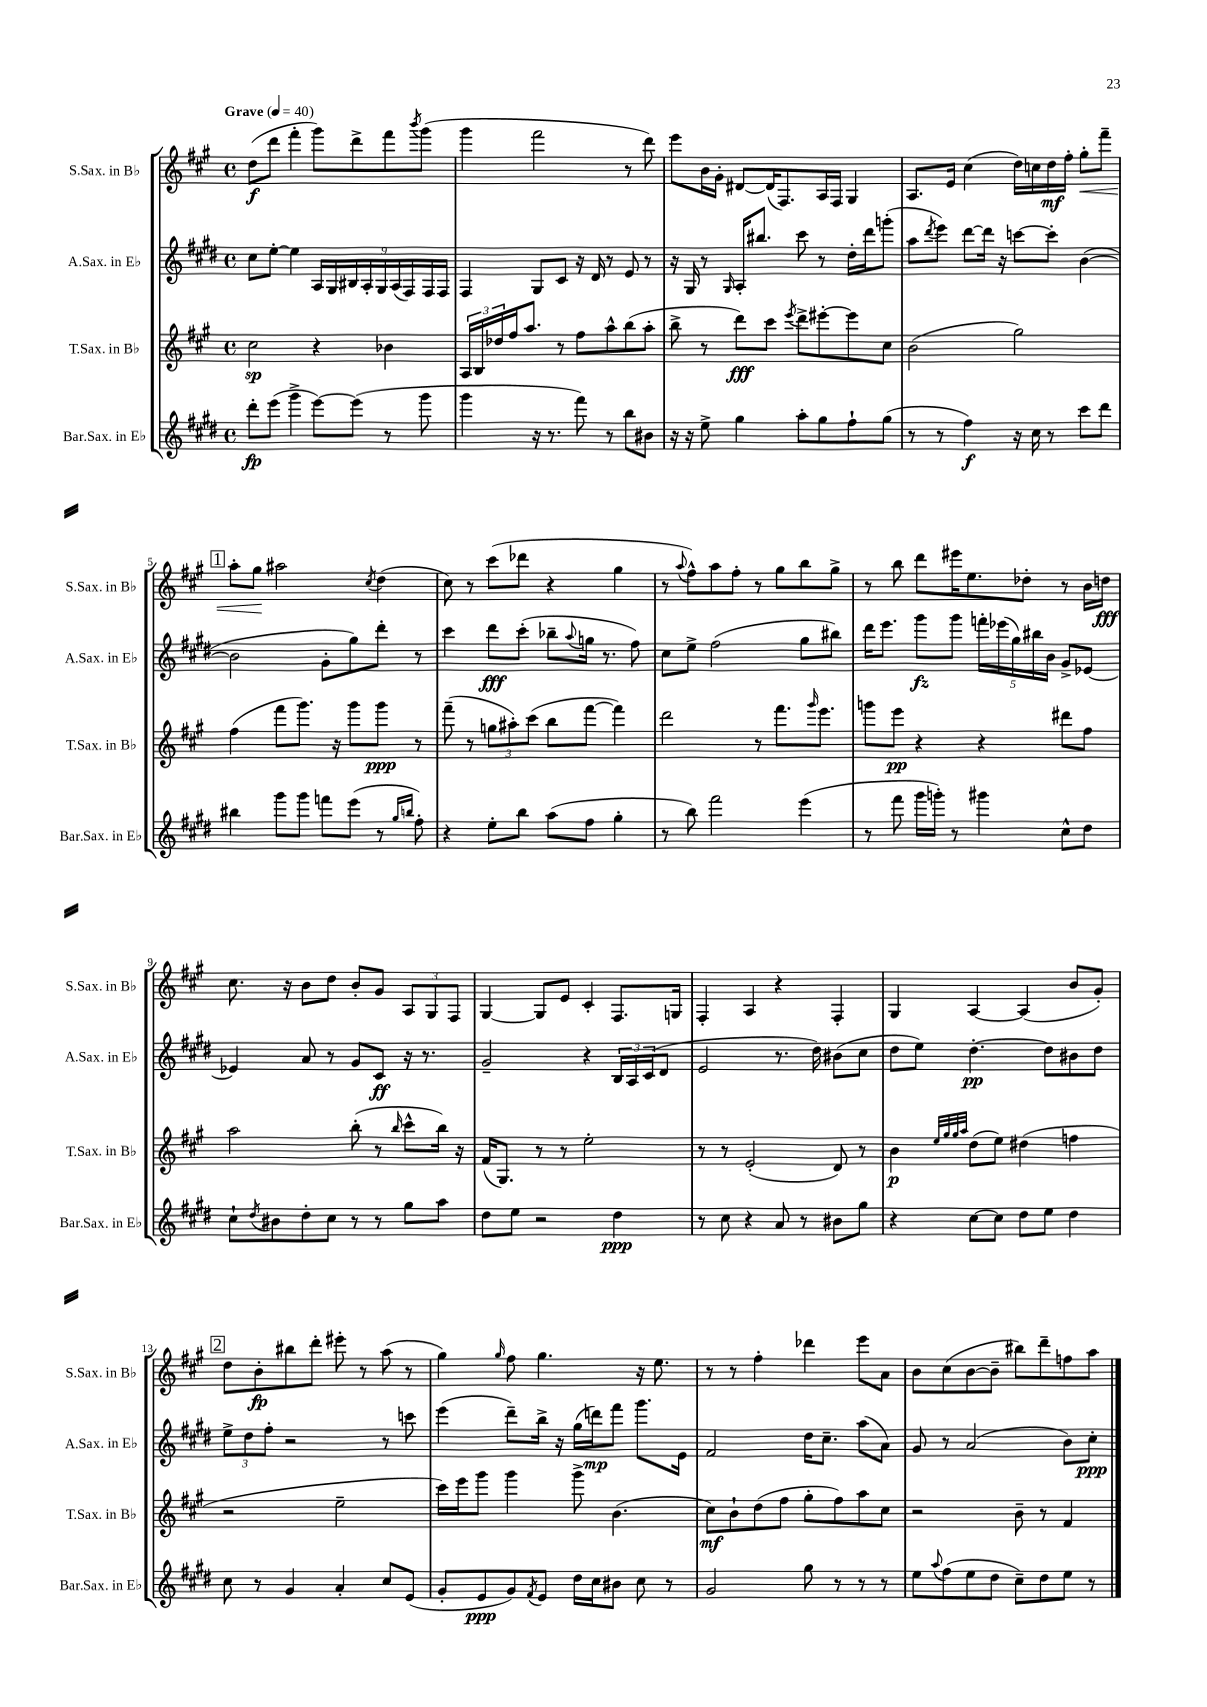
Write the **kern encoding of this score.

**kern	**kern	**kern	**kern
*staff4	*staff3	*staff2	*staff1
*clefG2	*clefG2	*clefG2	*clefG2
*k[f#c#g#d#]	*k[f#c#g#]	*k[f#c#g#d#]	*k[f#c#g#]
*M4/4	*M4/4	*M4/4	*M4/4
*met(c)	*met(c)	*met(c)	*met(c)
*MM40	*MM40	*MM40	*MM40
8ddd#'	2cc#	8cc#	(8dd
(8eee	.	[8ee'	8ddd
4ggg#^	.	4ee]	4fff#'
[8eee)	4r	18A	8ggg#)
.	.	18G#	.
.	.	18B#	.
(8eee]	.	.	8ddd^
.	.	18A'	.
.	.	18G#	.
8r	4b-	.	8fff#
.	.	(18A	.
.	.	18F#)	.
.	.	.	8qbbb
8ggg#	.	.	(8ggg#
.	.	18F#	.
.	.	18F#	.
=	=	=	=
4ggg#	24A	4F#	4ggg#
.	24B	.	.
.	24dd-	.	.
.	16ff#	.	.
.	8.aa	.	.
16r	.	8G#	2fff#
8.r	.	.	.
.	8r	8c#	.
8fff#)	8ff#	16r	.
.	.	16d#	.
8r	8aa^^	8r	.
8bb	(8bb	8e	8r
8b#	8aa'	8r	8ddd)
=	=	=	=
16r	8bb^	16r	8eee
16r	.	16G#	.
8ee^	8r	8r	16b
.	.	.	16g#'
.	.	16qqG#	.
4gg#	8ddd)	16A'	[8d#
.	.	8.bb#	.
.	8ccc#	.	(16d#]
.	.	.	8.F#)
.	8qeee	.	.
8aa'	8ddd^	8ccc#	.
8gg#	[8eee#'	8r	16A
.	.	.	16F#
8ff#`	8eee#]	16dd#'	4G#
.	.	16ddd#	.
(8gg#	8cc#	(8ggg'	.
=	=	=	=
8r	(2b	8aa	8.A
.	.	8qddd#	.
8r	.	8eee)	.
.	.	.	16e
4ff#)	.	[8ddd#	(4cc#
.	.	16ddd#]	.
.	.	16r	.
16r	2gg#)	[8ccc	16dd)
16cc#	.	.	16cc
8r	.	8ccc']	16dd
.	.	.	16ff#'
8ccc#	.	([4b	8gg#'
8ddd#	.	.	8fff#~
=	=	=	=
4bb#	(4ff#	2b]	8aa'
.	.	.	8gg#
8ggg#	8fff#	.	2aa#
8ggg#	8.ggg#)	.	.
8fff	.	8g#'	.
.	16r	.	.
(8eee	8ggg#	8gg#)	.
.	.	.	8qcc#
8r	8ggg#	8ddd#'	(4dd
16qqgg#	.	.	.
16qqbb	.	.	.
8ff#')	8r	8r	.
=	=	=	=
4r	(8fff#~	4ccc#	8cc#)
.	8r	.	8r
8ee'	12gg	8ddd#	(8ccc#
.	12aa#')	.	.
8bb	.	(8ccc#'	8ddd-
.	(12ccc#	.	.
(8aa	8bb	8bb-~	4r
.	.	8qqaa	.
8ff#	[8fff#	16gg	.
.	.	8.r	.
4gg#'	4fff#])	.	4gg#
.	.	8ff#)	.
=	=	=	=
8r	2ddd	8cc#	8r
.	.	.	8qqaa
8bb)	.	8ee^	8ff#^^)
2fff#	.	(2ff#	8aa
.	.	.	8ff#'
.	8r	.	8r
.	8.fff#	.	8gg#
(4eee	.	8gg#	8bb
.	16qqggg#	.	.
.	8.eee	.	.
.	.	8bb#)	8gg#^
=	=	=	=
8r	8ggg	16ddd#	8r
.	.	8.eee	.
8fff#	8eee	.	8bb
16ggg#	4r	8ggg#	8ddd
16ggg')	.	.	.
8r	.	8ggg#	16eee#
.	.	.	8.ee
4ggg#	4r	20fff'	.
.	.	(20eee-	.
.	.	20gg#)	.
.	.	.	8dd-'
.	.	20bb#	.
.	.	20b	.
8cc#^^	8ddd#	8g#^	8r
8dd#	8ff#	[8e-	16b
.	.	.	16dd
=	=	=	=
8cc#`	2aa	4e-]	8.cc#
8qdd#	.	.	.
8b#	.	.	.
.	.	.	16r
8dd#'	.	8a	8b
8cc#	.	8r	8dd
8r	(8bb'	8g#	8b'
8r	8r	8c#	8g#
.	16qqbb	.	.
8gg#	8ccc#^^	16r	12A
.	.	8.r	.
.	.	.	12G#
8aa	16bb)	.	.
.	.	.	12F#
.	16r	.	.
=	=	=	=
8dd#	(16f#	2g#~	[4G#
.	8.G#)	.	.
8ee	.	.	.
2r	8r	.	8G#]
.	8r	.	8e
.	2ee'	4r	4c#'
4dd#	.	24B	8.F#
.	.	24A	.
.	.	(24c#	.
.	.	8d#	.
.	.	.	16G
=	=	=	=
8r	8r	2e	4F#'
8cc#	8r	.	.
4r	(2e'	.	4A
8a	.	8.r	4r
8r	.	.	.
.	.	16dd#)	.
8b#	8d)	(8b#	4F#'
8gg#	8r	8cc#	.
=	=	=	=
4r	4b	8dd#	4G#
.	.	8ee)	.
.	32qqee	.	.
.	32qqgg#	.	.
.	32qqgg#	.	.
.	32qqaa	.	.
[8cc#	(8dd	[4.dd#'	[4A
8cc#]	8ee)	.	.
8dd#	(4dd#	.	(4A]
8ee	.	8dd#]	.
4dd#	4ff	8b#	8b
.	.	8dd#	8g#')
=	=	=	=
8cc#	2r	12ee^	8dd
.	.	12dd#	.
8r	.	.	8b'
.	.	12ff#'	.
4g#	.	2r	8bb#
.	.	.	8ddd'
4a'	2ee~	.	8eee#'
.	.	.	8r
8cc#	.	8r	(8aa
(8e	.	8ccc	8r
=	=	=	=
8g#'	16ccc#)	(4eee	4gg#)
.	16eee	.	.
8e	8ggg#	.	.
.	.	.	16qqgg#
8g#)	4ggg#	8ddd#~)	8ff#
8qf#	.	.	.
8e	.	16bb^	4.gg#
.	.	16r	.
16dd#	8ggg#^	(16gg#	.
16cc#	.	16ddd)	.
8b#	(4.b	8fff#	.
8cc#	.	8.ggg#	16r
.	.	.	8.ee
8r	.	.	.
.	.	16e	.
=	=	=	=
2g#	8cc#)	2f#	8r
.	8b`	.	8r
.	(8dd	.	4ff#'
.	8ff#	.	.
8gg#	8gg#'	16dd#	4ddd-
.	.	8.cc#~	.
8r	8ff#)	.	.
8r	8aa	(8aa	8eee
8r	8cc#	8a)	8a
=	=	=	=
8ee	2r	8g#	8b
8qqaa	.	.	.
(8ff#	.	8r	(8cc#
8ee	.	(2a	[8b
8dd#	.	.	8b~]
8cc#~)	8b~	.	8bb#)
8dd#	8r	.	8ddd~
8ee	4f#	8b)	8ff
8r	.	8cc#'	8aa
==	==	==	==
*-	*-	*-	*-
